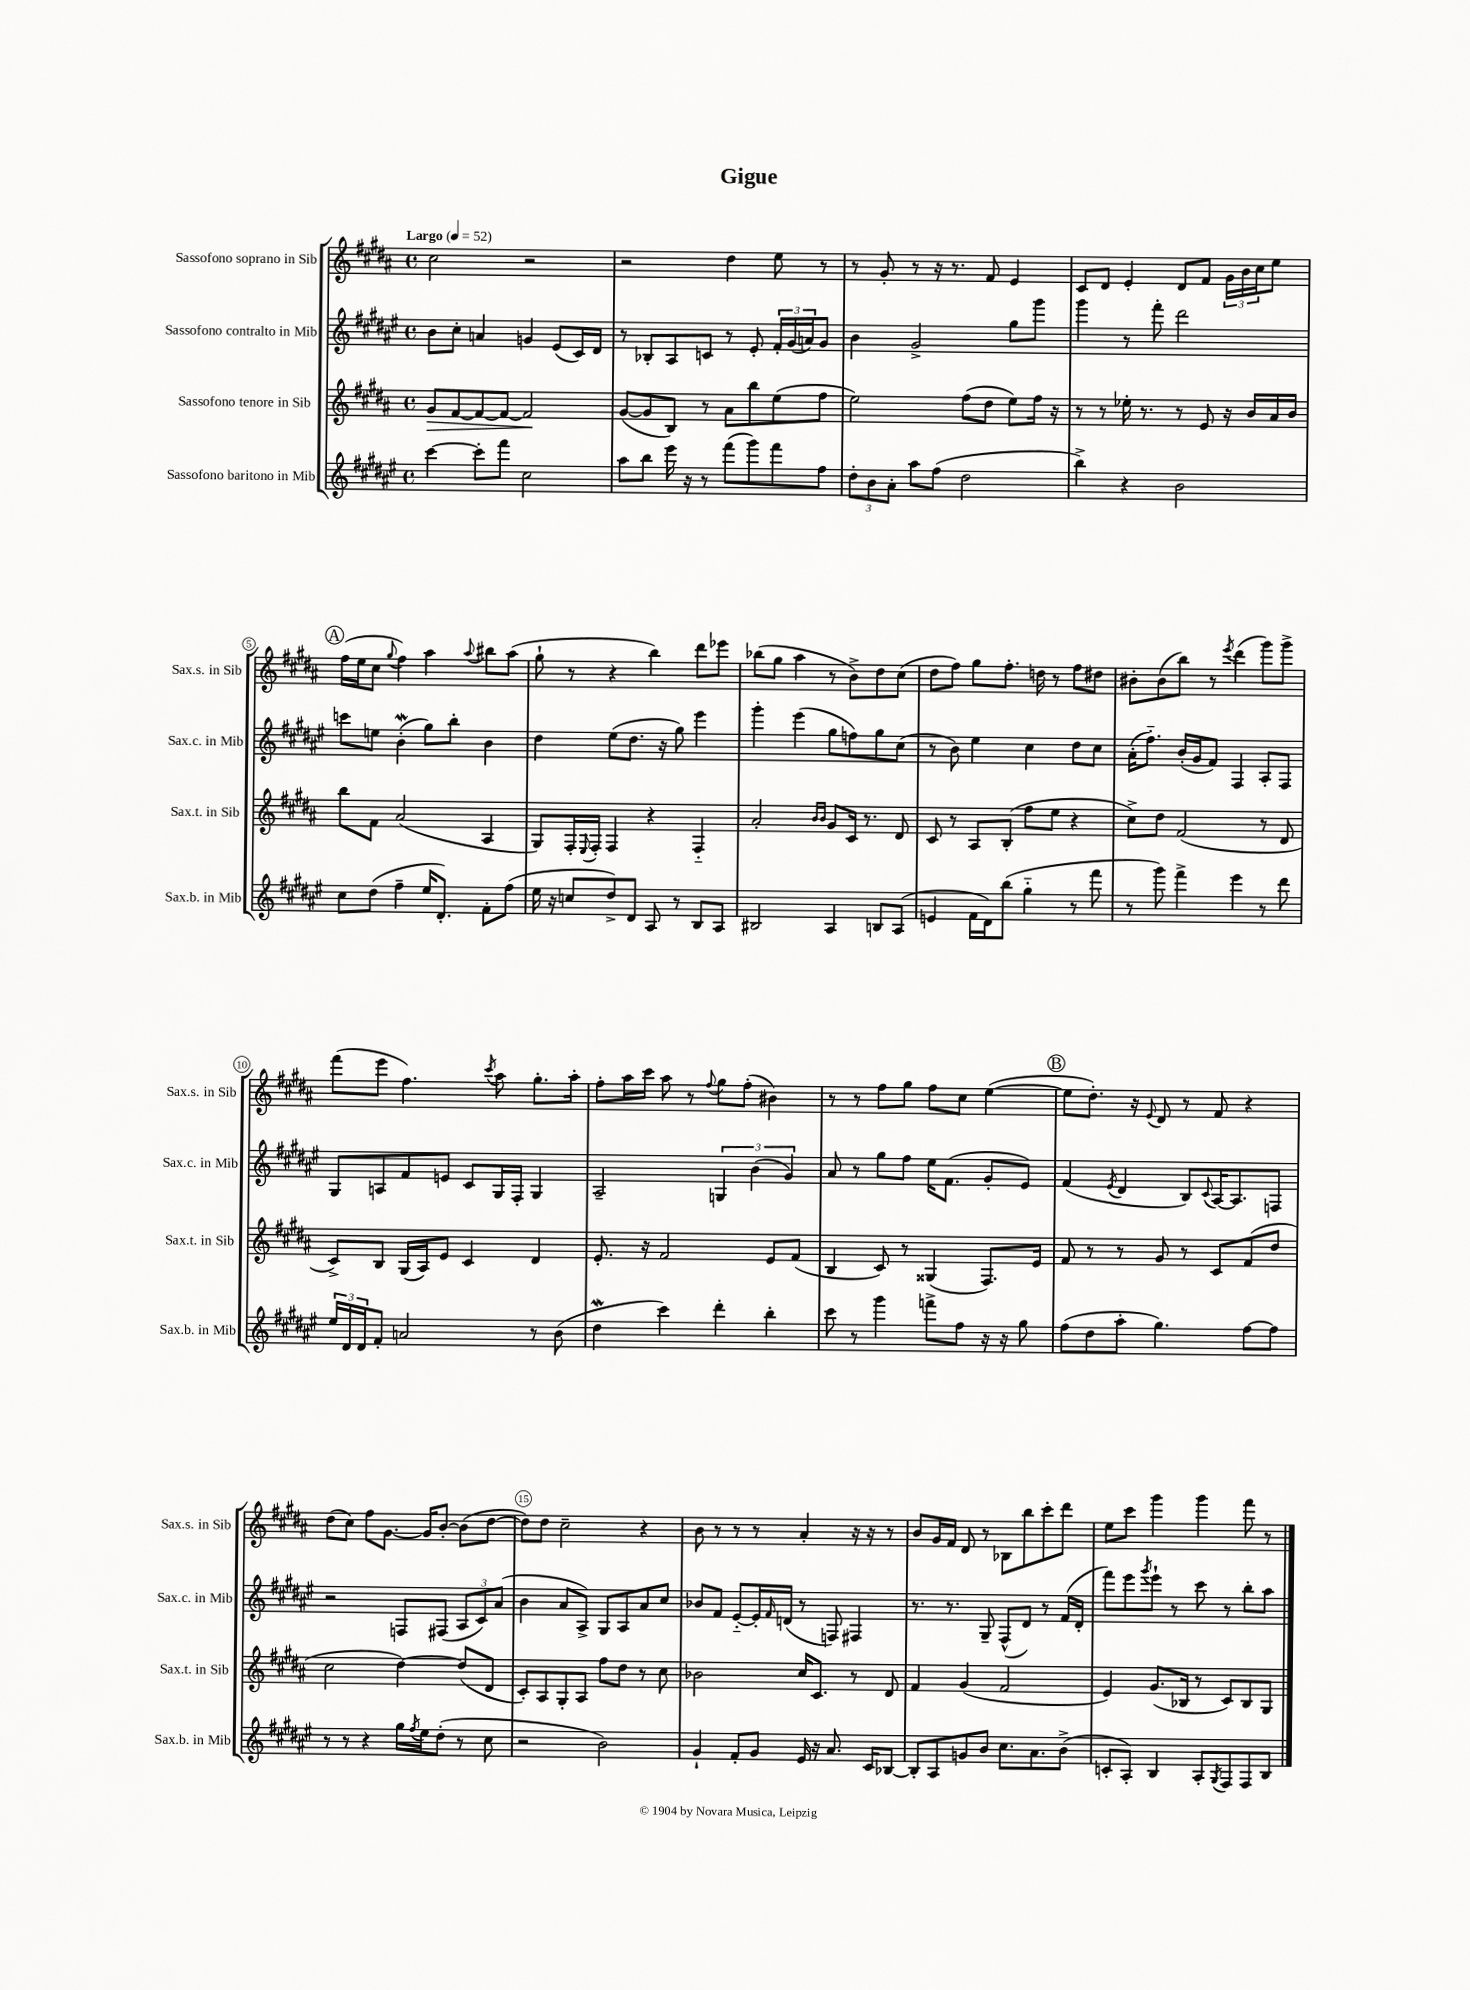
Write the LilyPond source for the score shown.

\header { title = "Gigue" }
<<
\new StaffGroup <<
\new Staff = "s0" \with { instrumentName = "Sassofono soprano in Sib" shortInstrumentName = "Sax.s. in Sib" } {
    \clef treble \key b \major \defaultTimeSignature \time 4/4 \tempo "Largo" 4 = 52
    cis''2 r2 |
    r2 dis''4 e''8 r8 |
    r8 gis'8-. r8 r16 r8. fis'8 e'4 |
    cis'8 dis'8 e'4-. dis'8 fis'8 \tuplet 3/2 { gis'16 b'16 cis''16 } e''8 |
    \mark \markup { \circle "A" } fis''16( e''16 cis''8 \appoggiatura { gis''8 } fis''4) ais''4 \appoggiatura { ais''8 } bis''8 ais''8( |
    gis''8-! r8 r4 b''4) dis'''8 ees'''8 |
    bes''8( gis''8 ais''4 r8 b'8->) dis''8 cis''8( |
    dis''8 fis''8) gis''8 fis''8.-. d''16 r8 fis''8 dis''8 |
    bis'8-. bis'8( b''8) r8 \acciaccatura { e'''8 } dis'''4( gis'''8) gis'''8-> |
    fis'''8( e'''8 fis''4.) \acciaccatura { cis'''8 } ais''8 gis''8.-. ais''16-. |
    fis''8-. ais''16 cis'''16 ais''8 r8 \appoggiatura { fis''8 } gis''8 fis''8-.( bis'4) |
    r8 r8 fis''8 gis''8 fis''8 cis''8 e''4~( |
    \mark \markup { \circle "B" } e''8 dis''8.-.) r16 \appoggiatura { e'8 } dis'8 r8 fis'8 r4 |
    dis''8( cis''8) fis''8 gis'8.~ gis'16 b'8~-. b'8( dis''8~ |
    dis''8) dis''8 cis''2-- r4 |
    b'8 r8 r8 r8 ais'4-. r16 r16 r8 |
    b'8 gis'16 fis'16 dis'8 r8 bes8 b''8 cis'''8-. dis'''8 |
    e''8 cis'''8 gis'''4 gis'''4 fis'''8 r8 \bar "|." |
}
\new Staff = "s1" \with { instrumentName = "Sassofono contralto in Mib" shortInstrumentName = "Sax.c. in Mib" } {
    \clef treble \key fis \major \defaultTimeSignature \time 4/4
    b'8 cis''8-. a'4 g'4 eis'8( cis'16) dis'16 |
    r8 bes8-. ais8 c'8 r8 eis'8-. \tuplet 3/2 { fis'16-. gis'16( a'16) } gis'8 |
    b'4 gis'2-> gis''8 gis'''8 |
    gis'''4 r8 fis'''8-. dis'''2 |
    \mark \markup { \circle "A" } c'''8 e''8 b'4-.\mordent( gis''8) b''8-. b'4 |
    dis''4 eis''8( dis''8. r16 gis''8) eis'''4 |
    gis'''4-. eis'''4( gis''8 f''8) gis''8 cis''8( |
    r8 b'8) eis''4 cis''4 dis''8 cis''8 |
    ais'16-.( fis''8.-_) b'16-.( gis'16 fis'8) fis4 ais8-. fis8 |
    gis8 a8 fis'8 e'8 cis'8 gis16 fis16-. gis4 |
    ais2-- \tuplet 3/2 { g4 b'4( gis'4) } |
    ais'8 r8 gis''8 fis''8 eis''16 fis'8.( gis'8-. eis'8) |
    \mark \markup { \circle "B" } fis'4( \acciaccatura { eis'8 } dis'4 b8) \appoggiatura { cis'8 } ais16~ ais8. f8 |
    r2 f8 fis8( \tuplet 3/2 { ais8 cis'8) ais'8( } |
    b'4 ais'8 ais8->) gis8 ais8 ais'8 cis''8 |
    bes'8 fis'8 eis'8~-_ eis'16-. \grace { fis'16 } d'16( r8 f8) fis4 |
    r8. r8. gis8-- fis8-^( dis'8) r8 fis'16( dis'16-. |
    fis'''8) eis'''8 \acciaccatura { gis'''8 } eis'''8-! r8 cis'''8 r8 b''8-. ais''8 \bar "|." |
}
\new Staff = "s2" \with { instrumentName = "Sassofono tenore in Sib" shortInstrumentName = "Sax.t. in Sib" } {
    \clef treble \key b \major \defaultTimeSignature \time 4/4
    gis'8\> fis'8~ fis'8~ fis'8~ fis'2\! |
    gis'8~( gis'8 b8) r8 ais'8 b''8 e''8( fis''8 |
    e''2) fis''8( dis''8 e''8) fis''16 r16 |
    r8 r8 ees''16-. r8. r8 e'8 r16 b'16 ais'16 b'16 |
    \mark \markup { \circle "A" } b''8 fis'8 ais'2( ais4 |
    gis8) fis16-. \appoggiatura { e8 } fis16-. fis4 r4 fis4-_ |
    ais'2-. \grace { b'16 b'16 } gis'8 cis'16 r8. dis'8 |
    cis'8 r8 ais8 b8-.( fis''8 e''8 r4 |
    cis''8->) dis''8 fis'2( r8 dis'8 |
    cis'8->) b8 gis16( ais16) e'8 cis'4 dis'4 |
    e'8.-. r16 fis'2 e'8 fis'8( |
    b4 cis'8) r8 gisis4( fis8.) e'16 |
    \mark \markup { \circle "B" } fis'8 r8 r8 gis'8 r8 cis'8 fis'8( dis''8 |
    cis''2 dis''4~) dis''8( dis'8 |
    cis'8-.) ais8 gis8-. ais8 fis''8 dis''8 r8 cis''8 |
    bes'2 cis''16 cis'8. r8 dis'8 |
    fis'4 gis'4( fis'2 |
    e'4) gis'8.( bes16 r8 cis'8) bes8 gis8 \bar "|." |
}
\new Staff = "s3" \with { instrumentName = "Sassofono baritono in Mib" shortInstrumentName = "Sax.b. in Mib" } {
    \clef treble \key fis \major \defaultTimeSignature \time 4/4
    cis'''4~ cis'''8-. fis'''8 cis''2 |
    ais''8 b''8 eis'''16 r16 r8 fis'''8( gis'''8) fis'''8 fis''8 |
    \tuplet 3/2 { dis''8-. b'8 ais'8-. } ais''8 fis''8( dis''2 |
    b''4->) r4 b'2 |
    \mark \markup { \circle "A" } cis''8 dis''8( fis''4-- eis''16 dis'8.-.) fis'8-. fis''8( |
    eis''16 r16 c''8 dis''8->) dis'8 ais8 r8 b8 ais8 |
    bis2 ais4 b8 ais8( |
    e'4 fis'16 dis'16) b''8( gis''4-_ r8 fis'''8 |
    r8 gis'''8) fis'''4-> eis'''4 r8 dis'''8 |
    \tuplet 3/2 { eis''16 dis'16 dis'16 } fis'8-. a'2 r8 b'8( |
    dis''4\mordent cis'''4) dis'''4-. b''4-. |
    cis'''8 r8 gis'''4 f'''8-> fis''8 r16 r16 gis''8 |
    \mark \markup { \circle "B" } fis''8( dis''8 ais''8-. gis''4.) fis''8~ fis''8 |
    r8 r8 r4 gis''16 \acciaccatura { fis''8 } eis''16 dis''8-.( r8 cis''8 |
    r2 b'2) |
    gis'4-! fis'8-. gis'8 eis'16 r16 ais'8. cis'16 bes8~ |
    bes8-. ais8 g'8 b'8 cis''8. ais'8. b'8->( |
    c'8-. ais8-.) b4 ais8-. \acciaccatura { gis8 } fis8 fis8 b8 \bar "|." |
}
>>
>>
\layout { \context { \Score \override BarNumber.break-visibility = ##(#f #t #t) barNumberVisibility = #(every-nth-bar-number-visible 5) \override BarNumber.stencil = #(make-stencil-circler 0.1 0.3 ly:text-interface::print) } }
